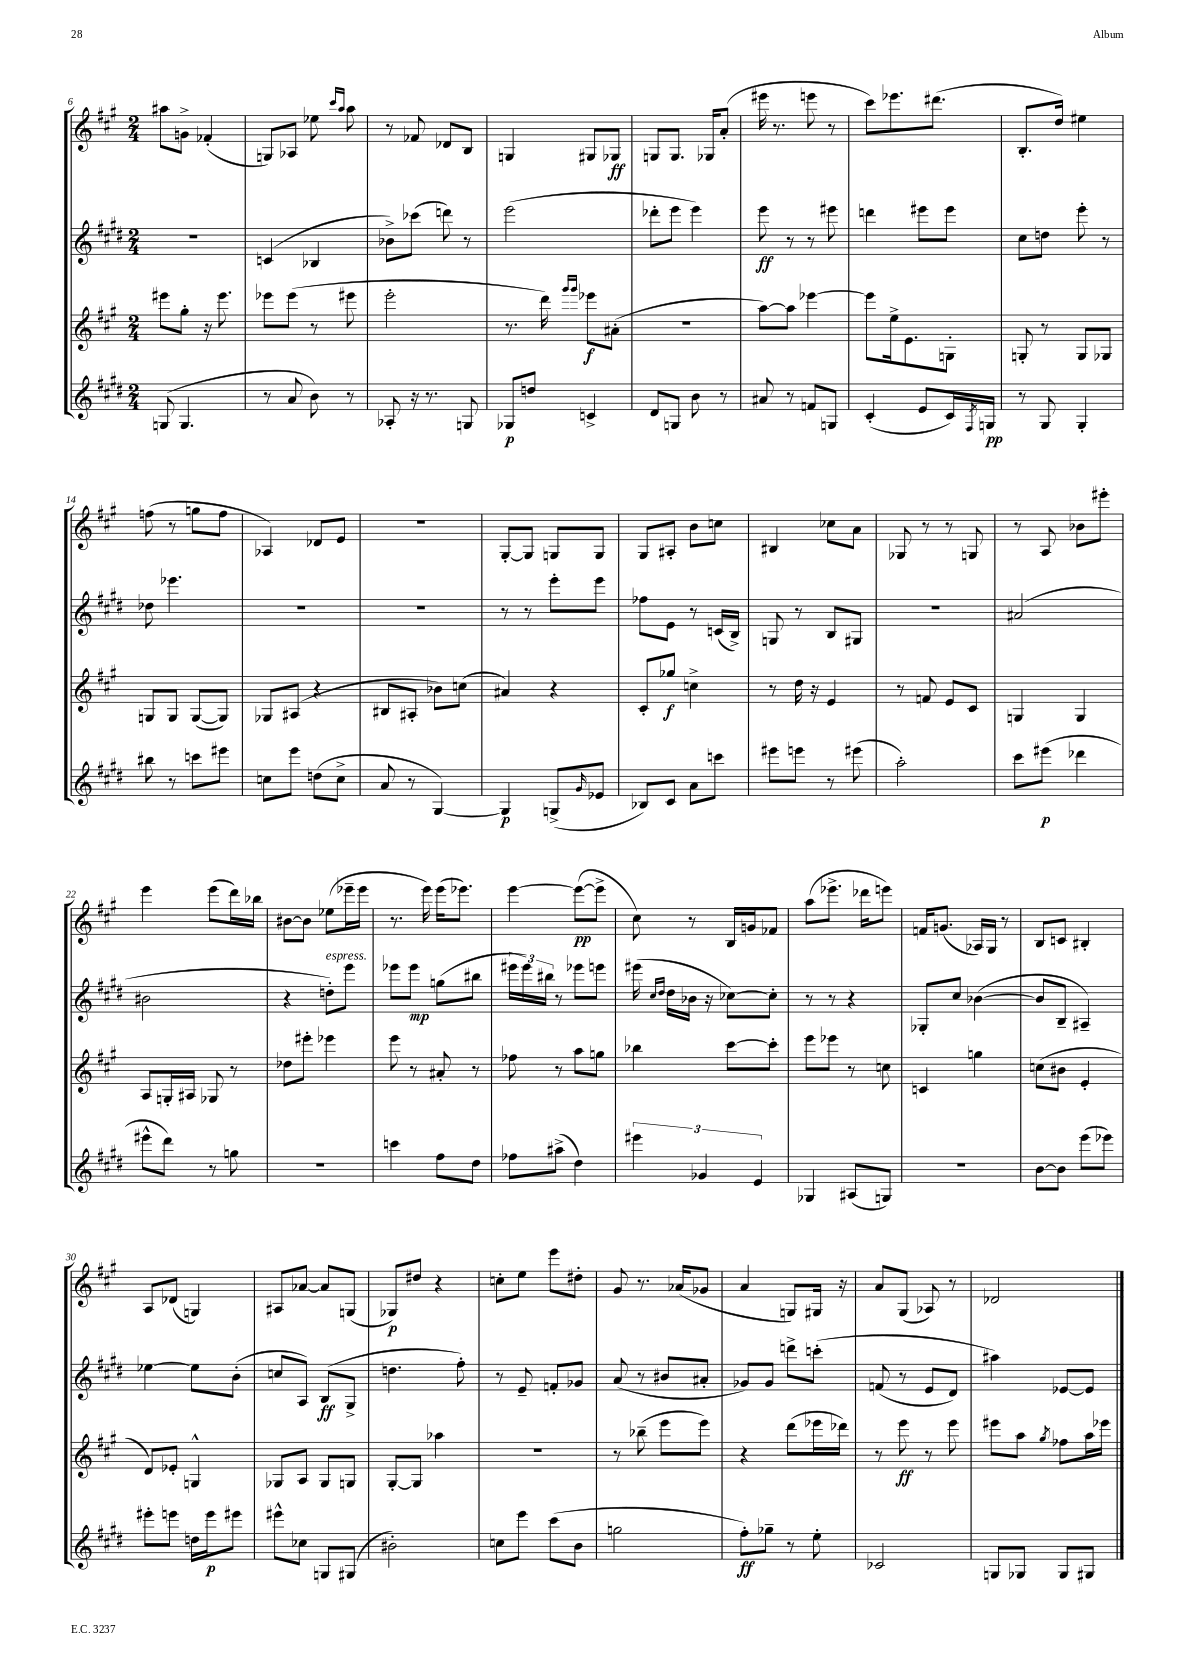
<<
\new StaffGroup <<
\new Staff = "s0" {
    \clef treble \key a \major \numericTimeSignature \time 2/4
    ais''8 g'8-> fes'4-.( |
    g8) aes8 ees''8 \grace { cis'''16 a''16 } a''8 |
    r8 fes'8 des'8 b8 |
    g4 gis8 ges8\ff |
    g8 g8. ges16 a'8-.( |
    eis'''16 r8. e'''8 r8 |
    cis'''8) ees'''8. dis'''8.( |
    b8.-. d''16) eis''4 |
    f''8( r8 g''8 f''8 |
    aes4) des'8 e'8 |
    R2 |
    gis8~-. gis8 g8 g8 |
    gis8 ais8-. b'8 c''8 |
    bis4 ces''8 a'8 |
    ges8 r8 r8 g8 |
    r8 a8 bes'8 eis'''8-. |
    e'''4 e'''8( d'''16) bes''16 |
    bis'8~ bis'8 ees''8( ees'''16-- ees'''16 |
    r8. e'''16) e'''16( ees'''8.) |
    e'''4~ e'''8~\pp( e'''8-> |
    cis''8) r8 b16 g'16 fes'8 |
    a''8( ees'''8.-> des'''16 e'''8) |
    f'16 g'8.( aes16) gis16 r8 |
    b8 c'8 bis4-. |
    a8 des'8( g4) |
    ais8 aes'8~ aes'8 g8( |
    ges8\p) dis''8 r4 |
    c''8-. e''8 e'''8 dis''8-. |
    gis'8 r8. aes'16( ges'8 |
    a'4 g8) gis16 r16 |
    a'8 gis8( aes8) r8 |
    des'2 \bar "|." |
}
\new Staff = "s1" {
    \clef treble \key e \major \numericTimeSignature \time 2/4
    r2 |
    c'4( bes4 |
    bes'8->) ces'''8( d'''8) r8 |
    e'''2( |
    des'''8-. e'''8 e'''4) |
    e'''8\ff r8 r8 eis'''8 |
    d'''4 eis'''8 eis'''8 |
    cis''8 d''8 e'''8-. r8 |
    des''8 ees'''4. |
    R2 |
    R2 |
    r8 r8 e'''8-. e'''8 |
    fes''8 e'8 r8 c'16( b16->) |
    g8 r8 b8 gis8 |
    R2 |
    ais'2( |
    bis'2 |
    r4 d''8-.^\markup { \italic "espress." }) e'''8 |
    ees'''8 ees'''8\mp g''8( bis''8 |
    \tuplet 3/2 { eis'''16 eis'''16) bis''16 } r8 ees'''8 e'''8 |
    eis'''16( \grace { cis''16 dis''16 } dis''16 bes'16 r16 ces''8~) ces''8-. |
    r8 r8 r4 |
    ges8-. cis''8 bes'4~( |
    bes'8 b8-- ais4--) |
    ees''4~ ees''8 b'8-.( |
    c''8 a8) b8\ff( gis8-> |
    d''4. fis''8-.) |
    r8 e'8-- f'8-. ges'8 |
    a'8( r8 bis'8 ais'8-. |
    ges'8) ges'8 d'''8-> c'''8-.\( |
    f'8( r8 e'8 dis'8) |
    ais''4\) ees'8~ ees'8 \bar "|." |
}
\new Staff = "s2" {
    \clef treble \key a \major \numericTimeSignature \time 2/4
    eis'''8 gis''8-. r16 eis'''8. |
    ees'''8 ees'''8( r8 eis'''8 |
    e'''2-. |
    r8. d'''16) \grace { gis'''16 gis'''16 } ees'''8\f ais'8-.( |
    R2 |
    a''8~) a''8 ees'''4~ |
    ees'''8 e''16-> e'8. g8-. |
    g8-. r8 g8 ges8 |
    g8 g8 g8~( g8) |
    ges8 ais8( r4 |
    bis8 ais8-. bes'8) c''8( |
    ais'4) r4 |
    cis'8-. ges''8\f c''4-> |
    r8 d''16 r16 e'4 |
    r8 f'8 e'8 cis'8 |
    g4 g4 |
    a8 g16-. ais16 ges8 r8 |
    des''8 eis'''8-. ees'''4 |
    e'''8 r8 ais'8-. r8 |
    fes''8 r8 a''8 g''8 |
    bes''4 cis'''8~ cis'''8-. |
    e'''8 ees'''8 r8 c''8 |
    c'4 g''4 |
    c''8( bis'8 e'4-. |
    d'8) ees'8-. g4-^ |
    ges8 a8 ges8 g8 |
    gis8~-. gis8 aes''4 |
    r2 |
    r8 bes''8--( e'''8 e'''8) |
    r4 d'''8( ees'''16 des'''16) |
    r8 e'''8\ff r8 e'''8 |
    eis'''8 a''8 \acciaccatura { gis''8 } fes''8 a''16 ees'''16 \bar "|." |
}
\new Staff = "s3" {
    \clef treble \key e \major \numericTimeSignature \time 2/4
    g8( g4. |
    r8 a'8 b'8) r8 |
    aes8-. r16 r8. g8 |
    ges8\p d''8 c'4-> |
    dis'8 g8 b'8 r8 |
    ais'8 r8 f'8 g8 |
    cis'4-.( e'8 cis'16) \acciaccatura { fis8 } g16\pp |
    r8 gis8 gis4-. |
    bis''8 r8 c'''8 eis'''8 |
    c''8 e'''8 d''8( c''8-> |
    a'8 r8 gis4~) |
    gis4\p g8->( \grace { gis'16 } ees'8 |
    bes8) cis'8 a'8 c'''8 |
    eis'''8 e'''8 r8 eis'''8( |
    a''2-.) |
    cis'''8 eis'''8\p( des'''4 |
    eis'''8-^ dis'''8) r8 g''8 |
    r2 |
    c'''4 fis''8 dis''8 |
    fes''8 ais''8->( dis''4) |
    \tuplet 3/2 { eis'''4 ges'4 e'4 } |
    ges4 ais8( g8) |
    R2 |
    b'8~ b'8 e'''8( ees'''8) |
    eis'''8-. e'''8 d''16 e'''16\p eis'''8 |
    eis'''8-^ ces''8 g8 gis8( |
    bis'2-.) |
    c''8 e'''8 cis'''8( b'8 |
    g''2 |
    fis''8-.\ff) ges''8-- r8 e''8-. |
    ces'2 |
    g8 ges8 ges8 gis8 \bar "|." |
}
>>
>>
\layout { \context { \Score currentBarNumber = #6 } }
